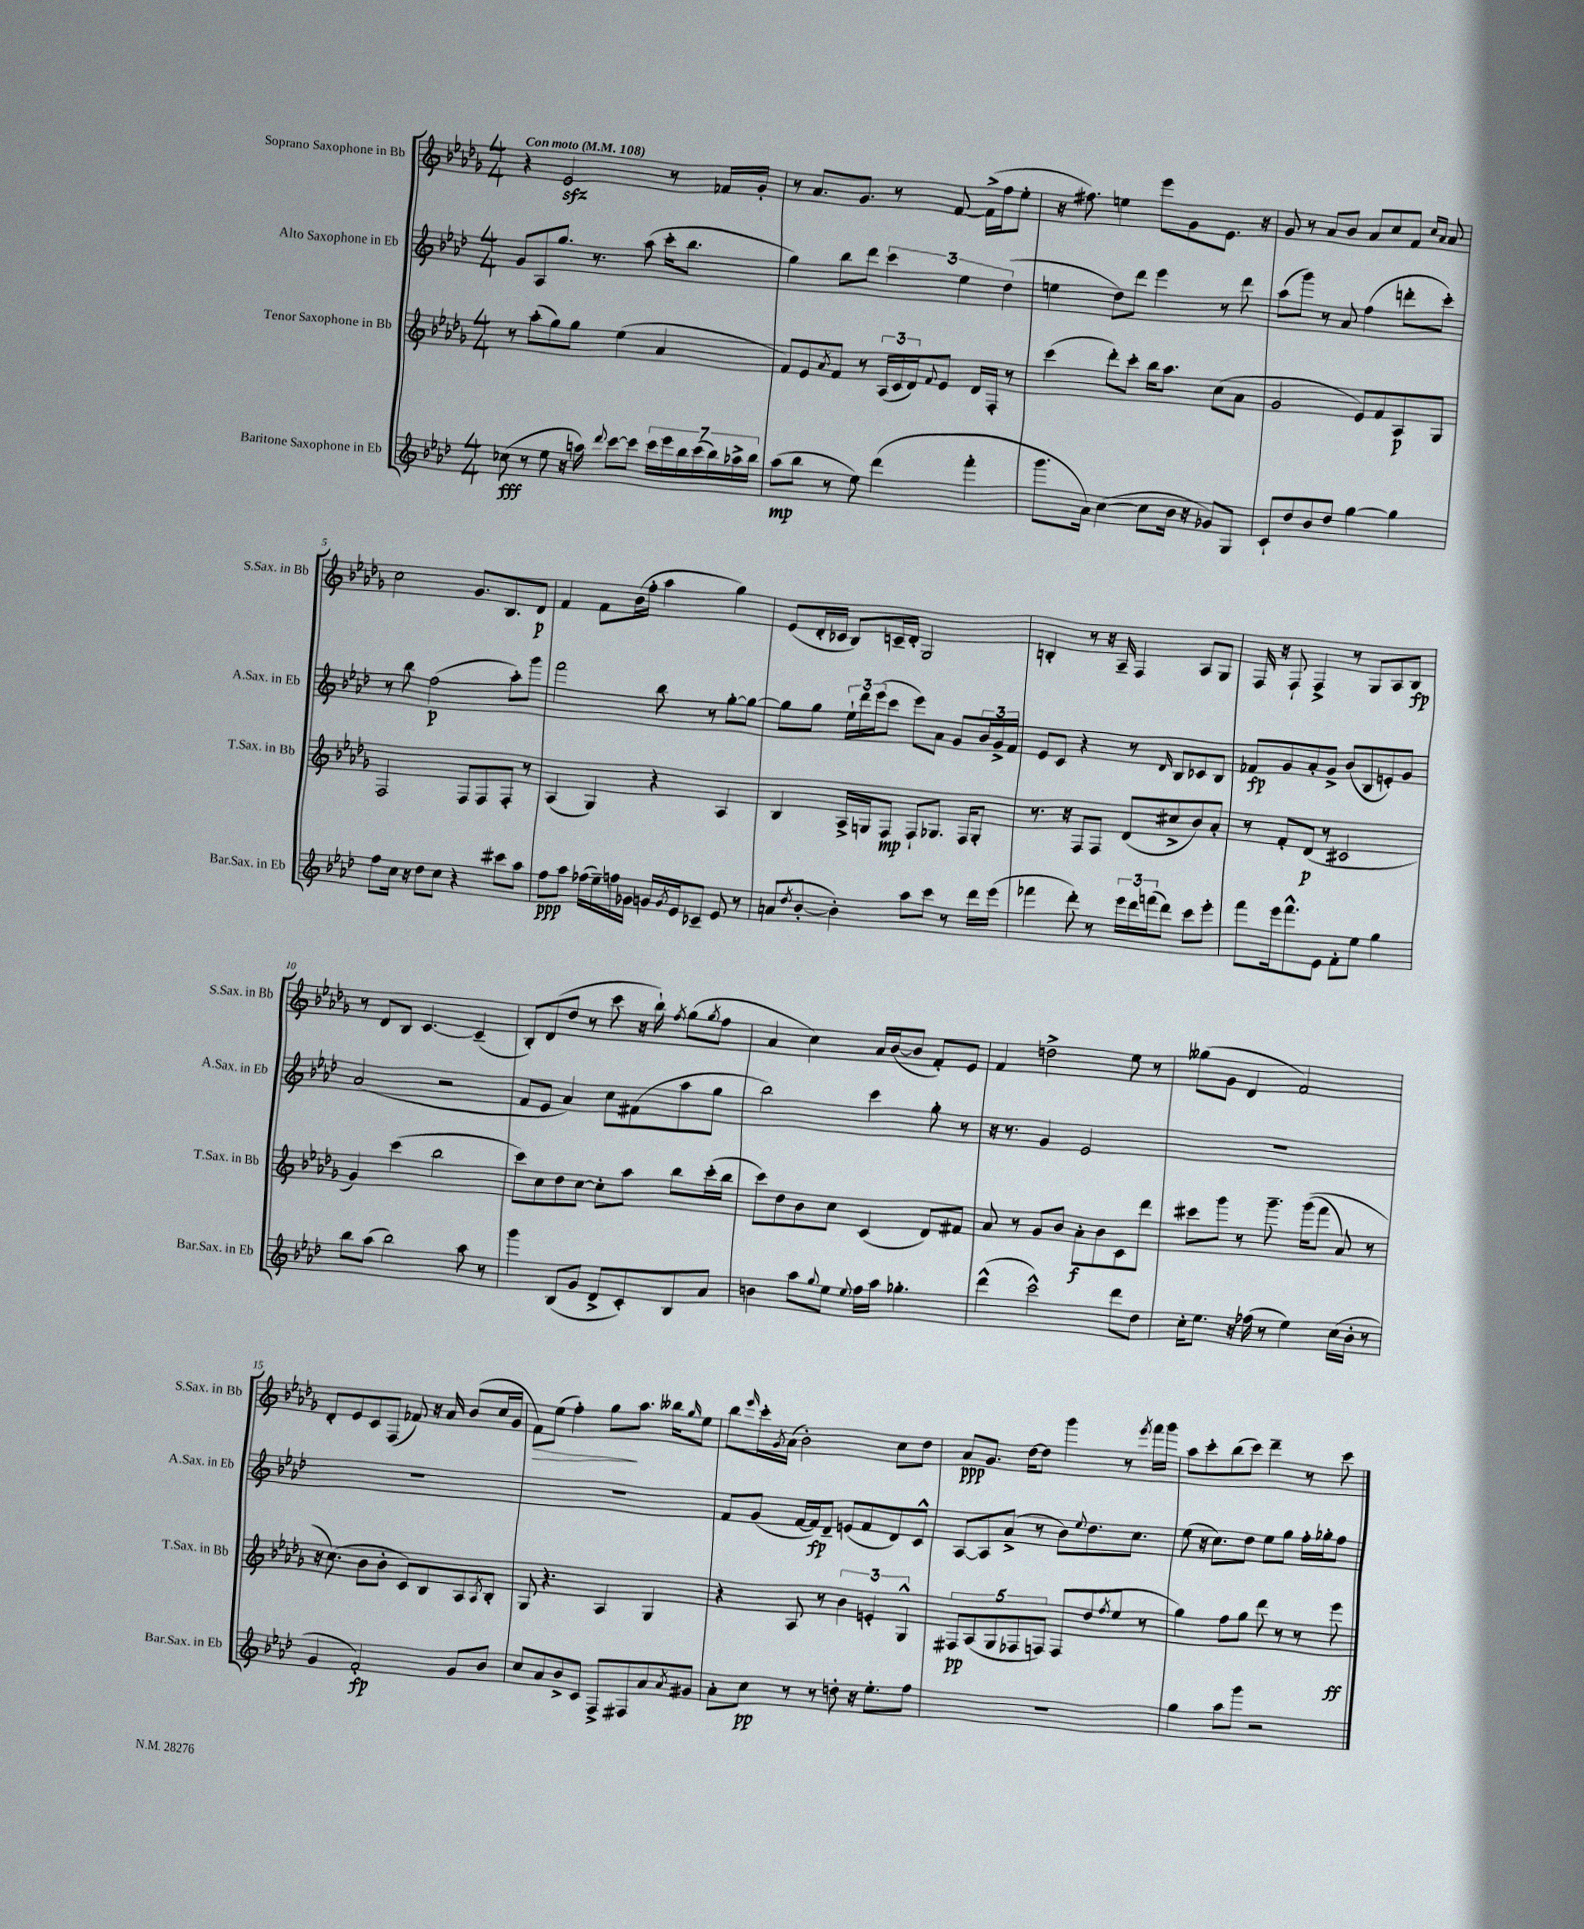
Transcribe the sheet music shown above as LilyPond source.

<<
\new StaffGroup <<
\new Staff = "s0" \with { instrumentName = "Soprano Saxophone in Bb" shortInstrumentName = "S.Sax. in Bb" } {
    \clef treble \key des \major \numericTimeSignature \time 4/4 \tempo "Con moto" 4 = 108
    r4 ees'2\sfz r8 fes'16 ges'16-. |
    r8 aes'8. ges'8. r8 f'8~ f'16->( f''16 ees''8-. |
    r16 fis''8.) e''4 ees'''8 ges'8 ees'8. r16 |
    ges'8 r8 aes'8 bes'8 aes'8 c''8 f'8 \grace { c''16 aes'16 } aes'8 |
    c''2 ges'8. bes8. des'8\p |
    f'4 f'8 bes'16( f''16-. aes''4 ges''4) |
    ees'8( des'16-. ces'16 bes8) c'16-- des'16-. ges2 |
    b4-. r8 r16 aes16-- f4 aes8 ges8 |
    f16 r16 f8-! f4-> r8 ges8 aes8 bes8\fp |
    r8 des'8 bes8 c'4.~ c'4--( |
    bes8-.) des'8( des''8 r8 c'''8 r16 bes''16-!) \acciaccatura { f''8 } ges''8( \acciaccatura { ges''8 } f''8 |
    aes'4 c''4) aes'16 bes'16~( bes'8 f'8-.) ees'8 |
    f'4 d''2-> ees''8 r8 |
    geses''8( ges'8 des'4 f'2) |
    des'8-. ees'8 c'8 f8( fes'8) r16 aes'16 bes'8( c''16 ges'16 |
    f'8\>) ees''8( f''4-.) ges''8\! aes''8. beses''16 \grace { ges''16 } ees''8 |
    bes''8 \grace { ees'''16 } c'''16-. \acciaccatura { ges'8 } aes'16( bes'2-.) c''8 des''8 |
    aes'8\ppp ges'8. des''16~ des''8 ges'''4 r8 \acciaccatura { ees'''8 } f'''16 ges'''16 |
    aes''8 c'''8-. bes''8( c'''8) des'''4-- r8 c'''8 \bar "|." |
}
\new Staff = "s1" \with { instrumentName = "Alto Saxophone in Eb" shortInstrumentName = "A.Sax. in Eb" } {
    \clef treble \key aes \major \numericTimeSignature \time 4/4
    g'8 aes8 g''8. r8. aes''8( c'''16-. bes''8. |
    g''4) bes''8 des'''8 \tuplet 3/2 { c'''4 ees''4 des''4( } |
    e''4 des''8) des'''8 ees'''4 r8 des'''8 |
    aes''8( g'''8) r8 aes'8 f''4( d'''8-. c'''8-.) |
    r8 bes''8 f''2\p( aes''8-.) g'''8 |
    f'''2 bes''8 r8 g''8~-. g''8~ |
    g''8 g''8 \tuplet 3/2 { ees''16-! des'''16 ees'''16( } c'''8 ees'''8) aes'8 g'8 \tuplet 3/2 { bes'16 g'16-> f'16 } |
    ees'8 c'8 r4 r8 \grace { des'16 } bes8 ces'8 bes8 |
    fes'8\fp g'8 aes'8-. g'8-> bes'8( bes8 e'8-.) g'8 |
    aes'2( r2 |
    f'8 ees'8 aes'4) c''8 fis'8( aes''8 g''8 |
    bes''2) c'''4 g''8-. r8 |
    r16 r8. g'4 ees'2 |
    R1 |
    R1 |
    R1 |
    f'8 g'8( f'16~ f'16\fp) des'8-- e'8( f'8 des'8) c'8-^ |
    aes8~ aes8 aes'8->( r8 bes'8) \appoggiatura { ees''8 } des''8. c''8. |
    ees''8( r16 c''8.) des''8 ees''8 g''8 f''16-. ges''16-. f''8 \bar "|." |
}
\new Staff = "s2" \with { instrumentName = "Tenor Saxophone in Bb" shortInstrumentName = "T.Sax. in Bb" } {
    \clef treble \key des \major \numericTimeSignature \time 4/4
    r8 aes''8-.( ges''8) ges''8 ees''4( aes'4 |
    f'8) ees'8 \acciaccatura { aes'8 } f'8 r8 \tuplet 3/2 { aes16( c'16 des'16) } \appoggiatura { f'8 } ees'8 des'16 f16-. r8 |
    c'''4( des'''8-.) c'''8-. bes''16 aes''8. c''8( aes'8 |
    ges'2 ees'8) f'8 aes8\p ges8 |
    f2 f8 f8 f8-. r8 |
    aes4( ges4) r4 aes4 |
    bes4 aes16-> g16 f8\mp f8-! ges8. f16 ges8-. |
    r8. r16 f8 f8 des'8( cis''8-> bes'8) aes'8-. |
    r8 f'8-. des'8\p( r8 cis'2 |
    ges'4) c'''4( bes''2 |
    c'''8) c''8 des''8 c''8~ c''8-. aes''8 bes''8 c'''16-.( bes''16 |
    c'''8) des''8 bes'8 c''8 c'4( des'8) fis'8 |
    aes'8 r8 ges'8 bes'8 aes'8-.\f bes'8 c'8 des'''8 |
    cis'''8 ges'''8 r8 ges'''8.-- ges'''16(\( f'''8 aes'8) r8 |
    r16 c''8.(\) bes'8 bes'8-. c'8) bes8 aes8 \acciaccatura { aes8 } bes8-. |
    ges8 r4. aes4 ges4 |
    r4 aes8 r8 \tuplet 3/2 { bes'4 e'4-. ges4-^ } |
    \tuplet 5/4 { fis8\pp aes8( ges8 fes8 f8) } f8 des''8( \acciaccatura { f''8 } ees''8 r8 |
    ges''4) f''8 ges''8 des'''8 r8 r8 ees'''8\ff \bar "|." |
}
\new Staff = "s3" \with { instrumentName = "Baritone Saxophone in Eb" shortInstrumentName = "Bar.Sax. in Eb" } {
    \clef treble \key aes \major \numericTimeSignature \time 4/4
    ces''8\fff( r8 ees''8 r16 a''16) \appoggiatura { des'''8 } c'''8~ c'''8 \tuplet 7/4 { c'''16 ees'''16 bes''16 c'''16( bes''16) aes''16-> bes''16 } |
    aes''8\mp( bes''8 r8 ees''8) des'''4( f'''4-. |
    g'''8. aes'16) c''4~( c''8 bes'16 r16 ges'8) g8 |
    c'8-! des''8 bes'8 des''8 g''4~ g''4 |
    f''8 c''16 r16 des''8 c''8 r4 cis'''8 aes''8 |
    f''8\ppp aes''8 fes''16( ees''16--) f''16 ges'16 g'16 \acciaccatura { g'8 } ees'16 ces'8-- ees'8 r8 |
    a'8( \acciaccatura { des''8 } bes'8~-. bes'4-.) aes''8 c'''8 r8 des'''16 ees'''16( |
    fes'''4 des'''8-.) r8 \tuplet 3/2 { ees'''16 des'''16 f'''16( } des'''8) c'''8 ees'''8-. |
    f'''8 ees'''16 f'''8.-^ ees'8 f'8-. ees''8 g''4 |
    bes''8 aes''8( bes''2) aes''8 r8 |
    g'''4 bes8( g'8 des'8-> c'8-.) bes8 aes'8 |
    b'4 aes''8 \appoggiatura { g''8 } ees''8 \appoggiatura { ees''8 } f''16 aes''16 ges''4.-. |
    des'''4-^( c'''2-^) des'''8 des''8 |
    c''16-. ees''8. r16 fes''16( r8 ees''4) c''16( bes'16-. r8 |
    g'4 f'2-.\fp) g'8 bes'8 |
    c''8 aes'8 bes'8-> c'8 f8-> fis8 aes'8 \acciaccatura { aes'8 } gis'8 |
    aes'8-. c''8\pp r8 r8 d''8-. r16 ees''8.-. f''8 |
    R1 |
    g''4 aes''8 g'''8 r2 \bar "|." |
}
>>
>>
